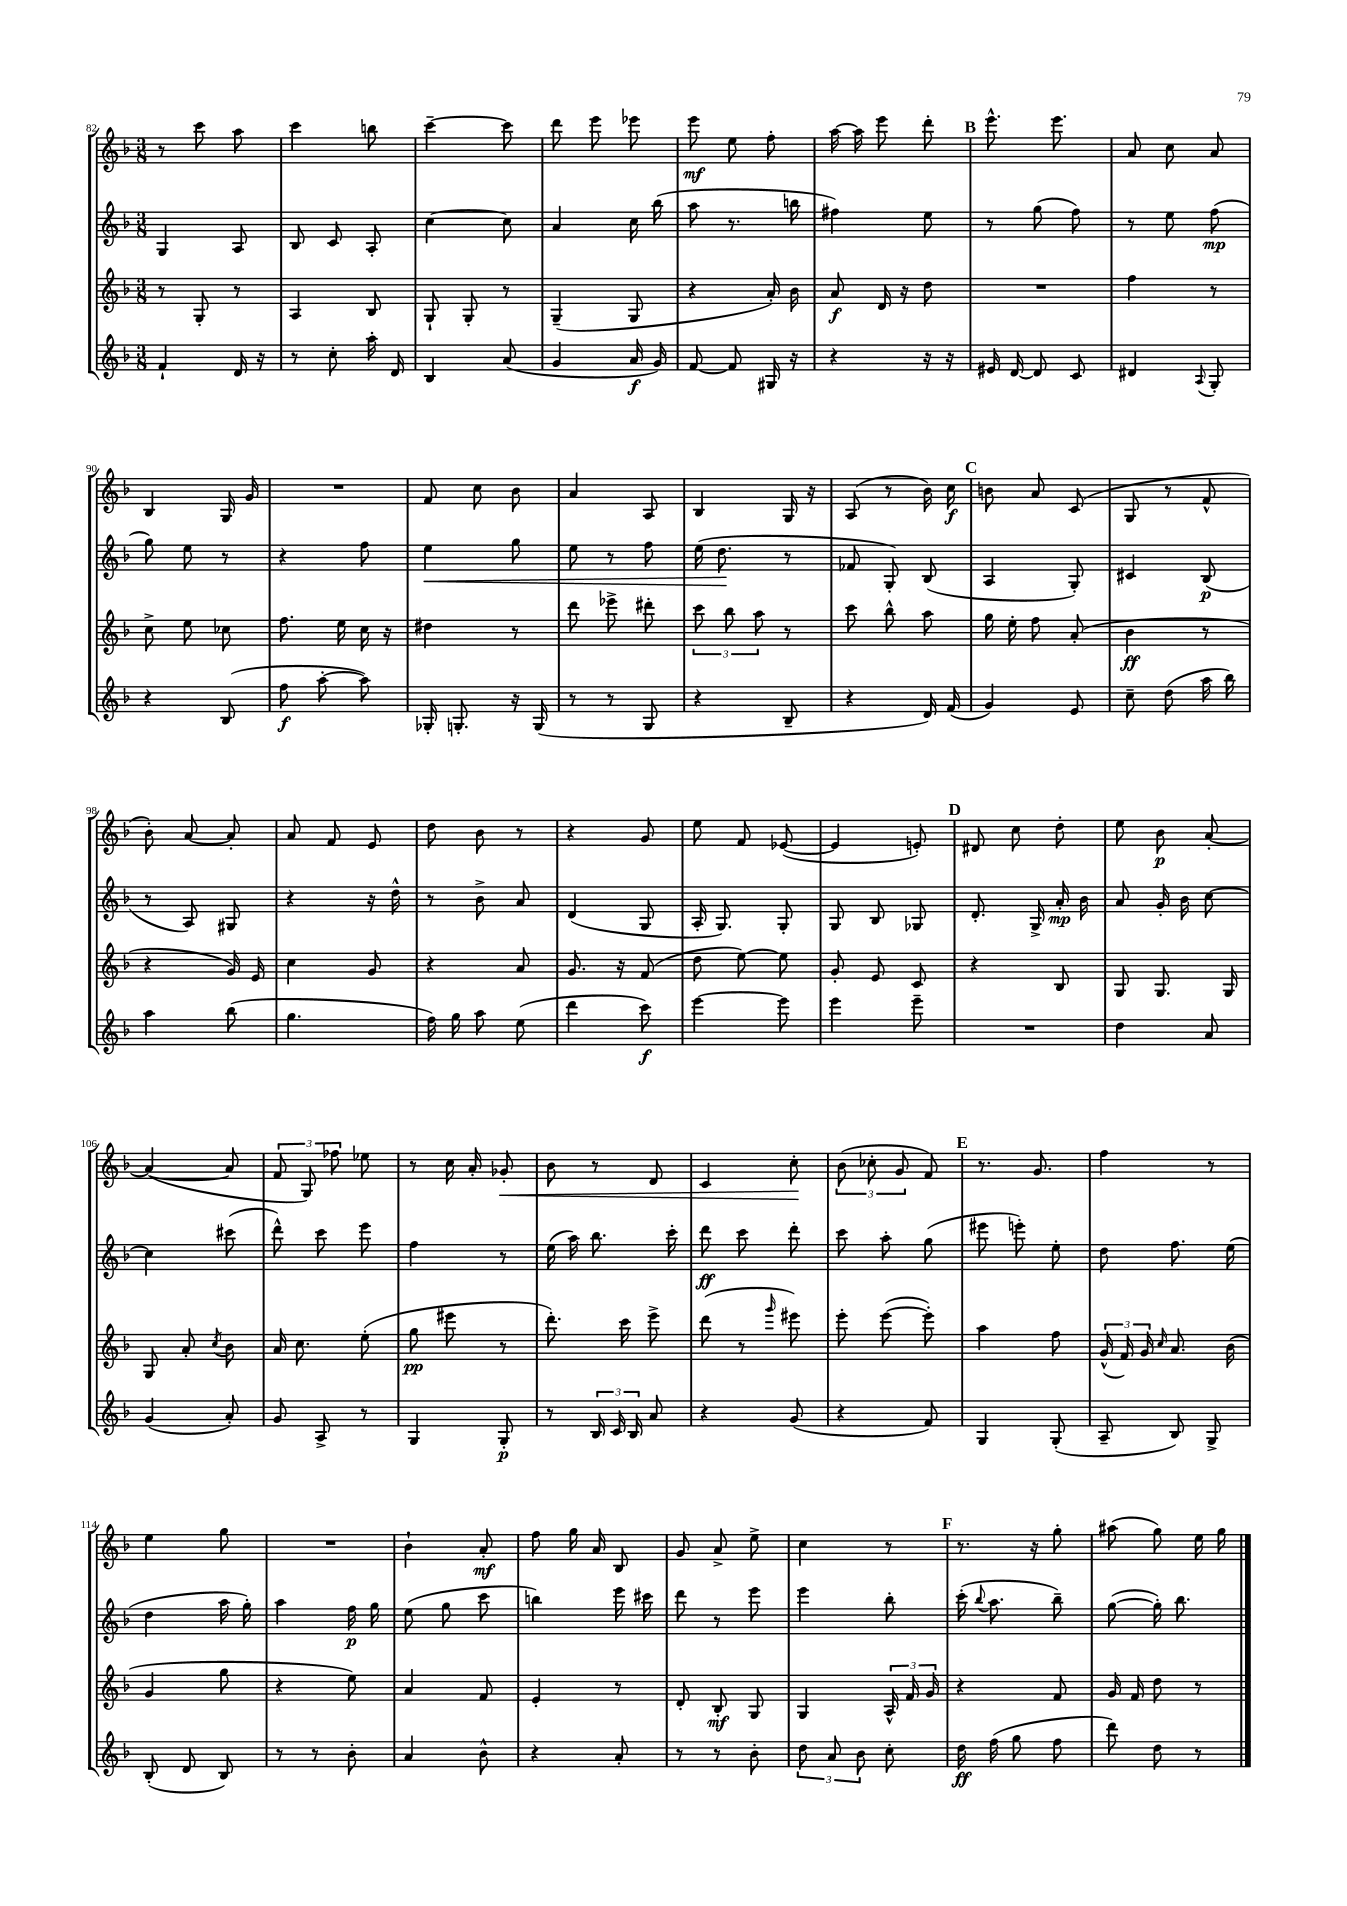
<<
\new StaffGroup <<
\new Staff = "s0" {
    \clef treble \key f \major \numericTimeSignature \time 3/8
    \autoBeamOff r8 c'''8 a''8 |
    c'''4 b''8 |
    c'''4~-- c'''8 |
    d'''8 e'''8 ees'''8 |
    e'''8\mf e''8 f''8-. |
    a''16~ a''16 e'''8 d'''8-. |
    \mark \markup { \bold "B" } e'''8.-^ e'''8. |
    a'8 c''8 a'8 |
    bes4 g16 g'16 |
    R4. |
    f'8 c''8 bes'8 |
    a'4 a8 |
    bes4 g16 r16 |
    a8( r8 bes'16) c''16\f |
    \mark \markup { \bold "C" } b'8 a'8 c'8( |
    g8 r8 f'8-^ |
    bes'8-.) a'8~ a'8-. |
    a'8 f'8 e'8 |
    d''8 bes'8 r8 |
    r4 g'8 |
    e''8 f'8 ees'8~( |
    ees'4 e'8-.) |
    \mark \markup { \bold "D" } dis'8 c''8 d''8-. |
    e''8 bes'8\p a'8~-. |
    a'4~( a'8 |
    \tuplet 3/2 { f'8 g8) fes''8 } ees''8 |
    r8 c''16 a'16-. ges'8-.\< |
    bes'8 r8 d'8 |
    c'4 c''8-.\! |
    \tuplet 3/2 { bes'8( ces''8-. g'8 } f'8) |
    \mark \markup { \bold "E" } r8. g'8. |
    f''4 r8 |
    e''4 g''8 |
    R4. |
    bes'4-! a'8-.\mf |
    f''8 g''16 a'16 bes8 |
    g'8 a'8-> e''8-> |
    c''4 r8 |
    \mark \markup { \bold "F" } r8. r16 g''8-. |
    ais''8( g''8) e''16 g''16 \bar "|." |
}
\new Staff = "s1" {
    \clef treble \key f \major \numericTimeSignature \time 3/8
    \autoBeamOff g4 a8 |
    bes8 c'8 a8-. |
    c''4~ c''8 |
    a'4 c''16 bes''16( |
    a''8 r8. b''16 |
    fis''4) e''8 |
    \mark \markup { \bold "B" } r8 g''8( f''8) |
    r8 e''8 f''8\mp( |
    g''8) e''8 r8 |
    r4 f''8 |
    e''4\< g''8 |
    e''8 r8 f''8 |
    e''16( d''8.\! r8 |
    fes'8 g8-.) bes8( |
    \mark \markup { \bold "C" } a4 g8-.) |
    cis'4 bes8\p( |
    r8 a8) gis8 |
    r4 r16 d''16-^ |
    r8 bes'8-> a'8 |
    d'4( g8 |
    a16-. g8.) g8-. |
    g8 bes8 ges8 |
    \mark \markup { \bold "D" } d'8.-. g16-> a'16-.\mp bes'16 |
    a'8 g'16-. bes'16 c''8~ |
    c''4 cis'''8( |
    d'''8-^) c'''8 e'''8 |
    f''4 r8 |
    e''16( a''16) bes''8. c'''16-. |
    d'''8\ff c'''8 d'''8-. |
    c'''8 a''8-. g''8( |
    \mark \markup { \bold "E" } eis'''8 e'''8-.) e''8-. |
    d''8 f''8. e''16( |
    d''4 a''16 g''16-.) |
    a''4 f''16\p g''16 |
    e''8( g''8 c'''8 |
    b''4) e'''16 cis'''16 |
    d'''8 r8 e'''8 |
    e'''4 bes''8-. |
    \mark \markup { \bold "F" } c'''16-.( \appoggiatura { bes''8 } a''8. bes''8--) |
    g''8~( g''16-.) bes''8. \bar "|." |
}
\new Staff = "s2" {
    \clef treble \key f \major \numericTimeSignature \time 3/8
    \autoBeamOff r8 g8-. r8 |
    a4 bes8 |
    g8-! g8-. r8 |
    g4--( g8 |
    r4 a'16-.) bes'16 |
    a'8\f d'16 r16 d''8 |
    \mark \markup { \bold "B" } R4. |
    f''4 r8 |
    c''8-> e''8 ces''8 |
    f''8. e''16 c''16 r16 |
    dis''4 r8 |
    d'''8 ees'''8-> dis'''8-. |
    \tuplet 3/2 { c'''8 bes''8 a''8 } r8 |
    c'''8 bes''8-^ a''8 |
    \mark \markup { \bold "C" } g''16 e''16-. f''8 a'8-.( |
    bes'4\ff r8 |
    r4 g'16) e'16 |
    c''4 g'8 |
    r4 a'8 |
    g'8. r16 f'8( |
    d''8 e''8~) e''8 |
    g'8-. e'8 c'8 |
    \mark \markup { \bold "D" } r4 bes8 |
    g8 g8. g16 |
    g8 a'8-. \acciaccatura { c''8 } bes'8 |
    a'16 c''8. e''8-.( |
    g''8\pp eis'''8 r8 |
    d'''8.-.) c'''16 e'''8-> |
    d'''8( r8 \grace { g'''16 } eis'''8) |
    e'''8-. e'''8~( e'''8-.) |
    \mark \markup { \bold "E" } a''4 f''8 |
    \tuplet 3/2 { g'16-^( f'16) g'16 } \grace { c''16 } a'8. bes'16( |
    g'4 g''8 |
    r4 e''8) |
    a'4 f'8 |
    e'4-. r8 |
    d'8-. bes8-.\mf g8 |
    g4 \tuplet 3/2 { a16-^ f'16 g'16 } |
    \mark \markup { \bold "F" } r4 f'8 |
    g'16 f'16 d''8 r8 \bar "|." |
}
\new Staff = "s3" {
    \clef treble \key f \major \numericTimeSignature \time 3/8
    \autoBeamOff f'4-! d'16 r16 |
    r8 c''8-. a''16-. d'16 |
    bes4 a'8( |
    g'4 a'16\f g'16) |
    f'8~ f'8 gis16 r16 |
    r4 r16 r16 |
    \mark \markup { \bold "B" } eis'16 d'16~ d'8 c'8 |
    dis'4 \appoggiatura { a8 } g8-. |
    r4 bes8( |
    f''8\f a''8~-. a''8) |
    ges16-. g8.-. r16 g16( |
    r8 r8 g8 |
    r4 bes8-- |
    r4 d'16) f'16( |
    \mark \markup { \bold "C" } g'4) e'8 |
    c''8-- d''8( a''16 bes''16) |
    a''4 bes''8( |
    g''4. |
    f''16) g''16 a''8 e''8( |
    d'''4 c'''8\f) |
    e'''4~ e'''8 |
    e'''4 e'''8-- |
    \mark \markup { \bold "D" } R4. |
    d''4 a'8 |
    g'4( a'8-.) |
    g'8 a8-> r8 |
    g4 g8-.\p |
    r8 \tuplet 3/2 { bes16 c'16 bes16 } a'8 |
    r4 g'8( |
    r4 f'8) |
    \mark \markup { \bold "E" } g4 g8-.( |
    a8-- bes8) g8-> |
    bes8-.( d'8 bes8) |
    r8 r8 bes'8-. |
    a'4 bes'8-^ |
    r4 a'8-. |
    r8 r8 bes'8-. |
    \tuplet 3/2 { d''8 a'8 bes'8 } c''8-. |
    \mark \markup { \bold "F" } d''16\ff f''16( g''8 f''8 |
    d'''8) d''8 r8 \bar "|." |
}
>>
>>
\layout { \context { \Score currentBarNumber = #82 } }
